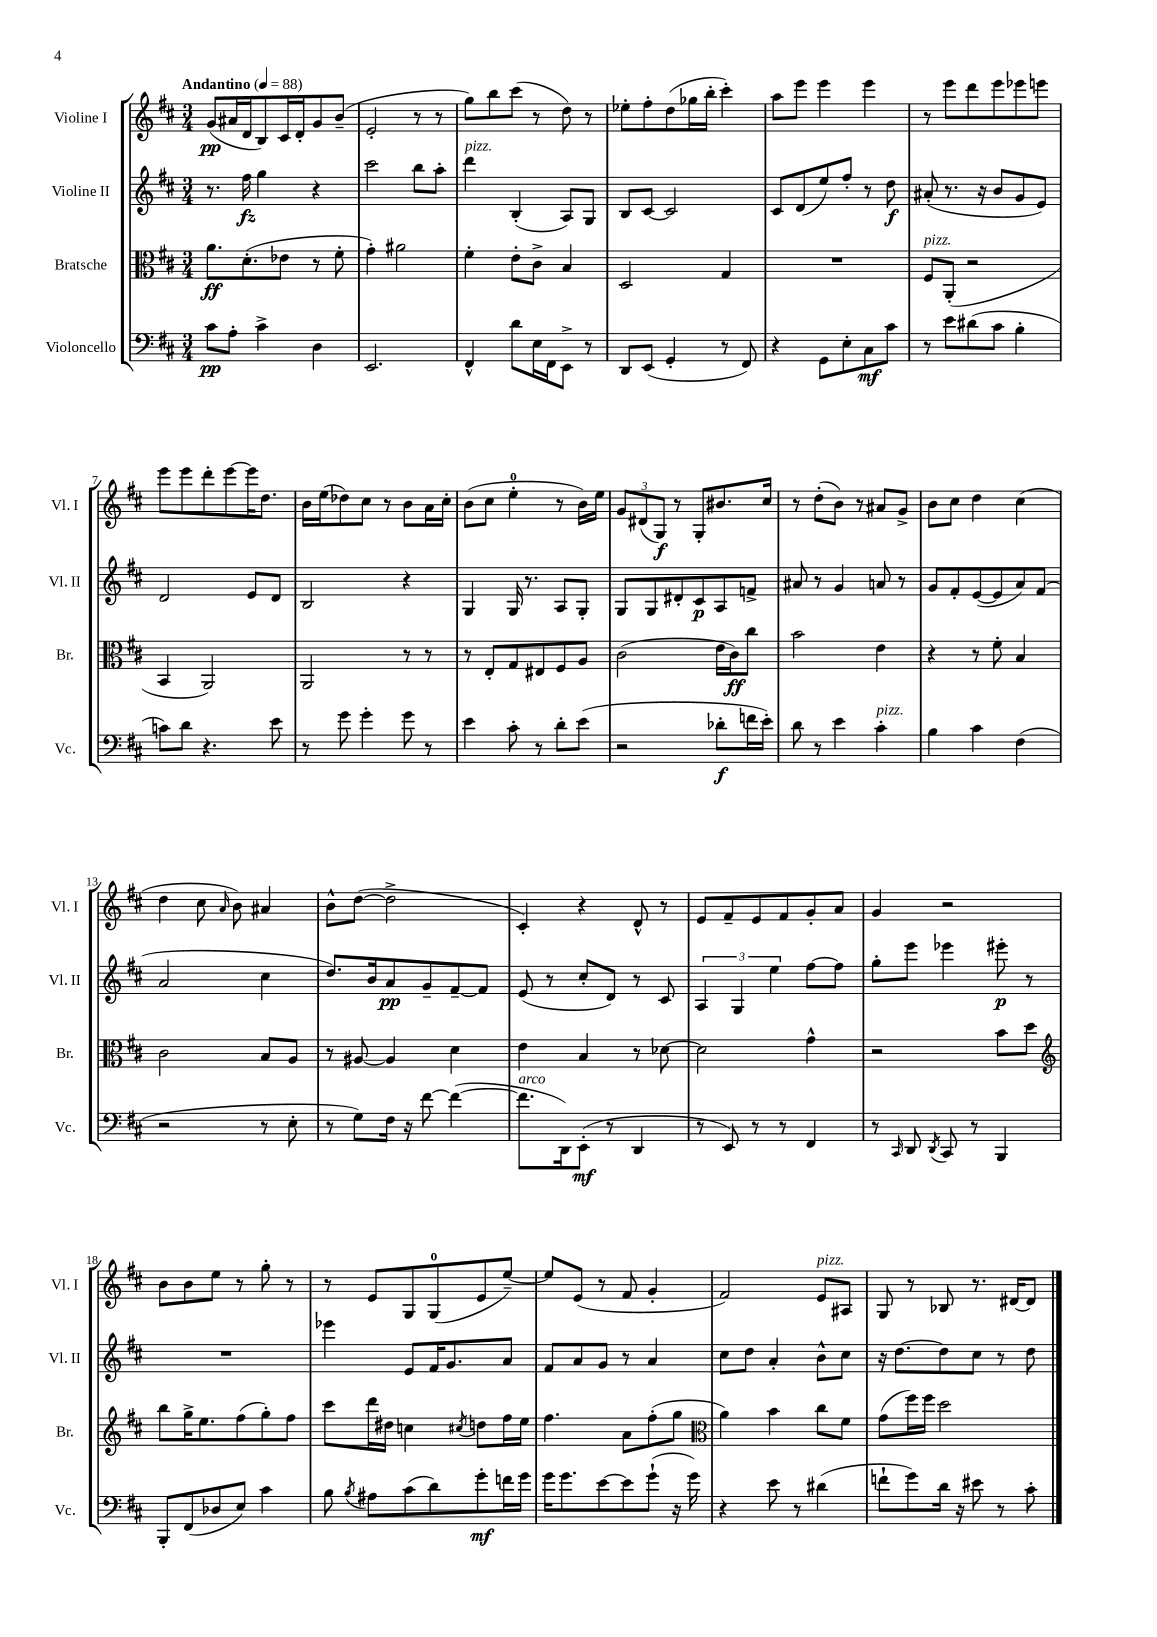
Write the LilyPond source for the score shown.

<<
\new StaffGroup <<
\new Staff = "s0" \with { instrumentName = "Violine I" shortInstrumentName = "Vl. I" } {
    \clef treble \key d \major \numericTimeSignature \time 3/4 \tempo "Andantino" 4 = 88
    \autoBeamOff g'8[\pp( ais'16 d'16 b8) cis'16 d'16-. g'8 b'8]--( |
    e'2-. r8 r8 |
    g''8[) b''8 cis'''8]( r8 d''8) r8 |
    ees''8[-. fis''8-. d''8( ges''16 b''16]-. cis'''4-.) |
    a''8[ e'''8] e'''4 e'''4 |
    r8 e'''8[ d'''8 e'''8 ees'''8 e'''8] |
    e'''8[ e'''8 d'''8-. e'''8~ e'''16 d''8.] |
    b'16[ e''16( des''8) cis''8] r8 b'8[ a'16 cis''16]-. |
    b'8[( cis''8] e''4-0-. r8 b'16[) e''16] |
    \tuplet 3/2 { g'8[ dis'8( g8]\f) } r8 g8[-. bis'8. cis''16] |
    r8 d''8[-.( b'8]) r8 ais'8[ g'8]-> |
    b'8[ cis''8] d''4 cis''4( |
    d''4 cis''8 \grace { a'16 } b'8) ais'4 |
    b'8[-^ d''8]~( d''2-> |
    cis'4-.) r4 d'8-^ r8 |
    e'8[ fis'8-- e'8 fis'8 g'8-. a'8] |
    g'4 r2 |
    b'8[ b'8 e''8] r8 g''8-. r8 |
    r8 e'8[ g8 g8-0( e'8 e''8]~--) |
    e''8[ e'8]( r8 fis'8 g'4-. |
    fis'2) e'8[^\markup { \italic "pizz." } ais8] |
    g8 r8 bes8 r8. dis'16[~ dis'8] \bar "|." |
}
\new Staff = "s1" \with { instrumentName = "Violine II" shortInstrumentName = "Vl. II" } {
    \clef treble \key d \major \numericTimeSignature \time 3/4
    \autoBeamOff r8. fis''16\fz g''4 r4 |
    cis'''2 b''8[ a''8]-. |
    d'''4^\markup { \italic "pizz." } b4-.( a8[) g8] |
    b8[ cis'8]~ cis'2 |
    cis'8[ d'8( e''8) fis''8]-. r8 d''8\f |
    ais'8-.( r8. r16 b'8[ g'8 e'8]) |
    d'2 e'8[ d'8] |
    b2 r4 |
    g4 g16 r8. a8[ g8]-. |
    g8[ g8 dis'8-. cis'8\p a8 f'8]-> |
    ais'8 r8 g'4 a'8 r8 |
    g'8[ fis'8-. e'8~( e'8 a'8) fis'8]( |
    a'2 cis''4 |
    d''8.[) b'16 a'8\pp g'8-- fis'8~-- fis'8] |
    e'8( r8 cis''8[-. d'8]) r8 cis'8 |
    \tuplet 3/2 { a4 g4 e''4 } fis''8[~ fis''8] |
    g''8[-. e'''8] ees'''4 eis'''8-.\p r8 |
    R2. |
    ees'''4 e'8[ fis'16 g'8. a'8] |
    fis'8[ a'8 g'8] r8 a'4 |
    cis''8[ d''8] a'4-. b'8[-^ cis''8] |
    r16 d''8.[~ d''8 cis''8] r8 d''8 \bar "|." |
}
\new Staff = "s2" \with { instrumentName = "Bratsche" shortInstrumentName = "Br." } {
    \clef alto \key d \major \numericTimeSignature \time 3/4
    \autoBeamOff a'8.[\ff d'8.-.( ees'8] r8 fis'8-. |
    g'4-.) ais'2 |
    fis'4-. e'8[-. cis'8]-> b4 |
    d2 g4 |
    R2. |
    fis8[^\markup { \italic "pizz." } a,8]-.( r2 |
    b,4 a,2) |
    a,2 r8 r8 |
    r8 e8[-. g8 eis8 fis8 a8] |
    cis'2( e'16[ cis'16\ff) cis''8] |
    b'2 e'4 |
    r4 r8 fis'8-. b4 |
    cis'2 b8[ a8] |
    r8 ais8~ ais4 d'4 |
    e'4 b4 r8 des'8~ |
    des'2 g'4-^ |
    r2 b'8[ d''8] |
    \clef treble b''8[ g''16-> e''8. fis''8( g''8-.) fis''8] |
    cis'''8[ d'''16 dis''16] c''4 \acciaccatura { cis''8 } d''8[ fis''16 e''16] |
    fis''4. a'8[ fis''8-.( g''8] |
    \clef alto a'4) b'4 cis''8[ fis'8] |
    g'8[( fis''16) fis''16] d''2 \bar "|." |
}
\new Staff = "s3" \with { instrumentName = "Violoncello" shortInstrumentName = "Vc." } {
    \clef bass \key d \major \numericTimeSignature \time 3/4
    \autoBeamOff cis'8[\pp a8]-. cis'4-> d4 |
    e,2. |
    fis,4-^ d'8[ e16 fis,16 e,8]-> r8 |
    d,8[ e,8]( g,4-. r8 fis,8) |
    r4 g,8[ e8-. cis8\mf cis'8] |
    r8 e'8[ dis'8( cis'8] b4-. |
    c'8[) d'8] r4. e'8 |
    r8 g'8 g'4-. g'8 r8 |
    e'4 cis'8-. r8 d'8[-. e'8]( |
    r2 des'8[-.\f f'16 e'16]-.) |
    d'8 r8 e'4 cis'4-.^\markup { \italic "pizz." } |
    b4 cis'4 fis4( |
    r2 r8 e8-. |
    r8 g8[) fis16] r16 fis'8~ fis'4~( |
    fis'8.[^\markup { \italic "arco" } d,16) e,8]-.\mf( r8 d,4 |
    r8 e,8) r8 r8 fis,4 |
    r8 \grace { cis,16 } d,8 \acciaccatura { d,8 } cis,8 r8 b,,4 |
    b,,8[-. fis,8( des8 e8]) cis'4 |
    b8 \acciaccatura { b8 } ais8[ cis'8( d'8) g'8-.\mf f'16 g'16] |
    g'16[ g'8. e'8~ e'8 g'8]-!( r16 g'16) |
    r4 e'8 r8 dis'4( |
    f'8[-! g'8) d'16] r16 eis'8 r8 cis'8-. \bar "|." |
}
>>
>>
